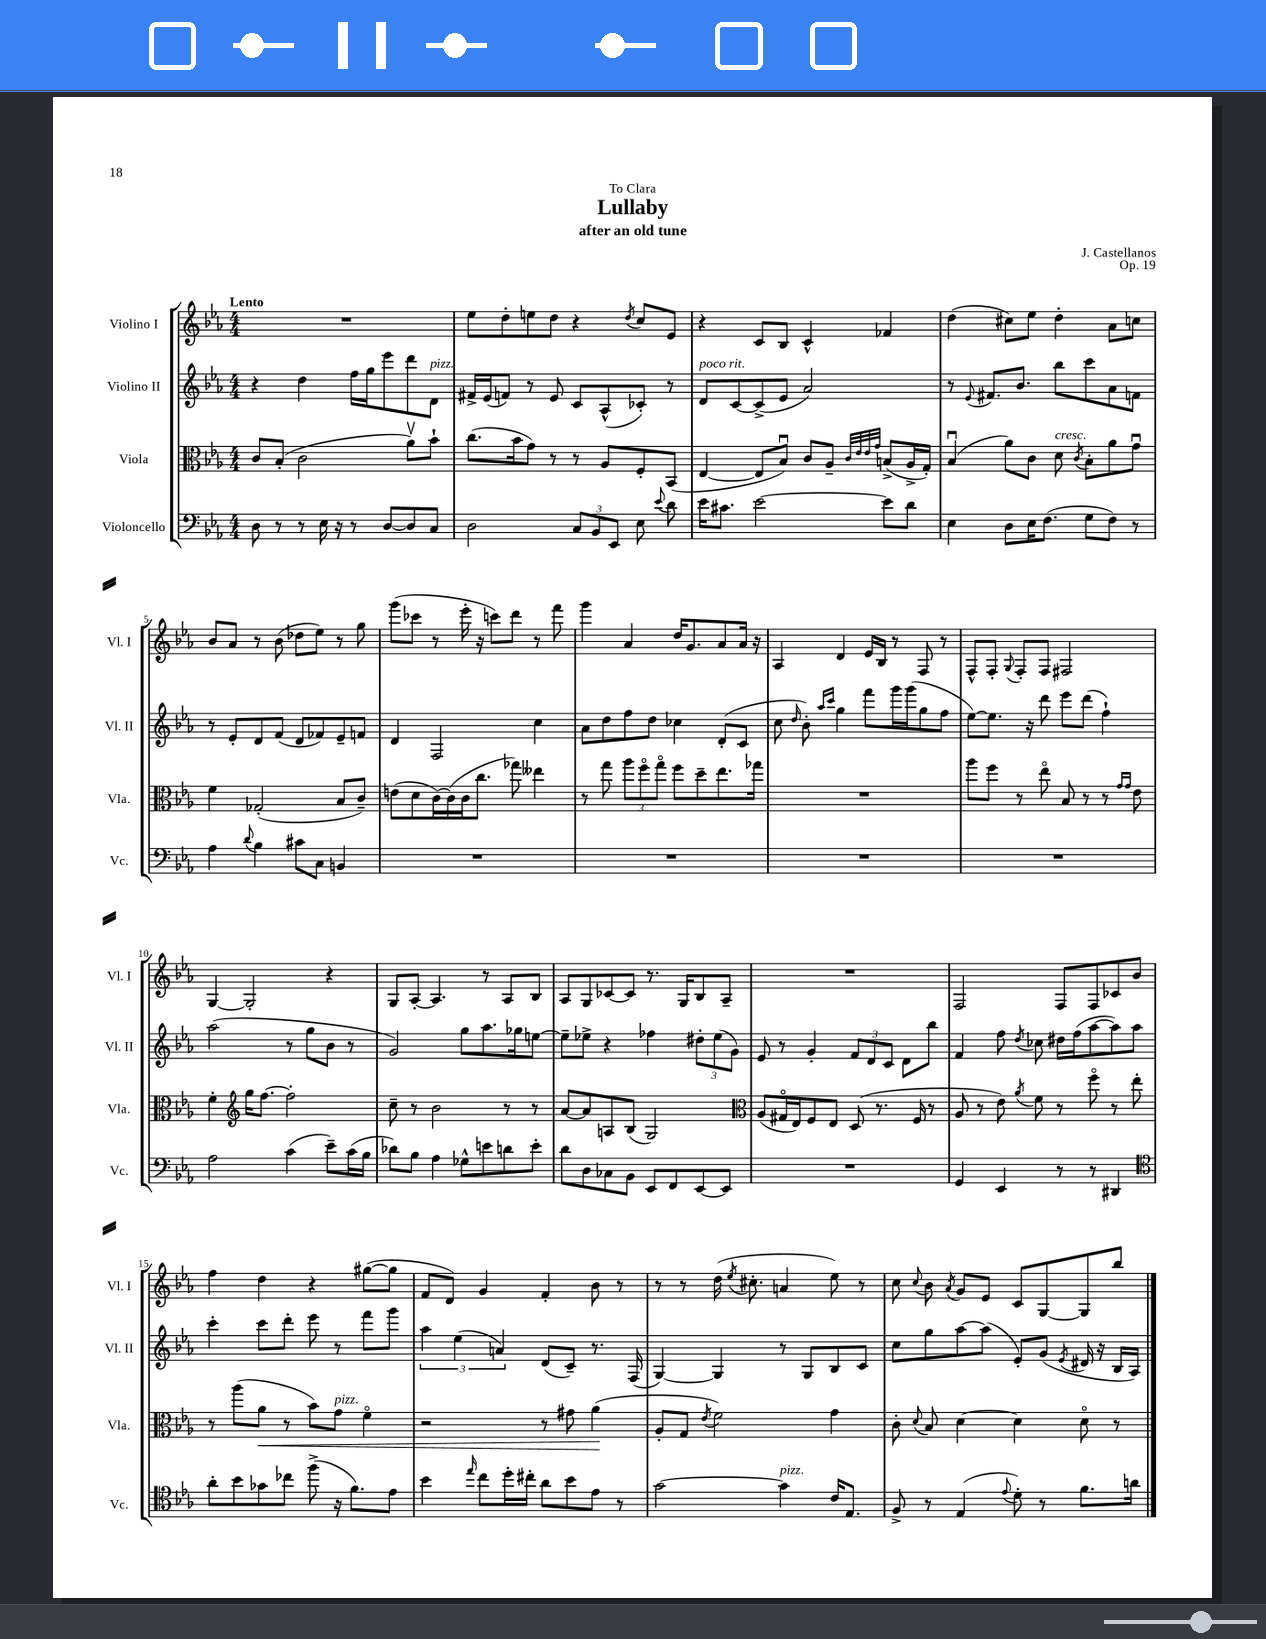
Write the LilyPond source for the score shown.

\header { title = "Lullaby" composer = "J. Castellanos" subtitle = "after an old tune" dedication = "To Clara" opus = "Op. 19" }
<<
\new StaffGroup <<
\new Staff = "s0" \with { instrumentName = "Violino I" shortInstrumentName = "Vl. I" } {
    \clef treble \key ees \major \numericTimeSignature \time 4/4 \tempo "Lento"
    \autoBeamOff R1 |
    ees''8[ d''8-. e''8 d''8] r4 \acciaccatura { d''8 } c''8[ ees'8] |
    r4 c'8[ bes8] c'4-^ fes'4 |
    d''4( cis''8[) ees''8] d''4-. aes'8[ c''8] |
    bes'8[ aes'8] r8 bes'8( des''8[ ees''8]) r8 g''8 |
    g'''8[( ces'''8] r8 ees'''16-. r16 c'''8[) d'''8] r8 f'''8 |
    g'''4 aes'4 d''16[ g'8. aes'8 aes'16] r16 |
    aes4 d'4 ees'16[ bes16] r8 f8 r8 |
    f8[-^ f8]-. \appoggiatura { g8 } f8[-. f8] fis2 |
    g4~ g2-. r4 |
    g8[ aes8]~-. aes4. r8 aes8[ bes8] |
    aes8[ g8 ces'8~ ces'8] r8. g16[ bes8 aes8]-- |
    R1 |
    f2 f8[ f8 ces'8 bes'8] |
    f''4 d''4 r4 gis''8[~( gis''8] |
    f'8[ d'8]) g'4 f'4-. bes'8 r8 |
    r8 r8 d''16( \acciaccatura { ees''8 } cis''8.-. a'4 ees''8) r8 |
    c''8 \appoggiatura { c''8 } bes'8 \acciaccatura { aes'8 } g'8[ ees'8] c'8[ g8~ g8 bes''8] \bar "|." |
}
\new Staff = "s1" \with { instrumentName = "Violino II" shortInstrumentName = "Vl. II" } {
    \clef treble \key ees \major \numericTimeSignature \time 4/4
    \autoBeamOff r4 d''4 f''16[ g''16 ees'''8 d'''8 d'8]^\markup { \italic "pizz." } |
    fis'16[-> ees'16( f'8]) r8 ees'8 c'8[ aes8-^( ces'8]-.) r8 |
    d'8[^\markup { \italic "poco rit." } c'8~ c'8->( ees'8] aes'2) |
    r8 \appoggiatura { ees'8 } fis'8.[ bes'8.] bes''8[ c'''8 aes'8 f'8] |
    r8 ees'8[-. d'8 f'8]( d'8[ fes'8) ees'8-- f'8] |
    d'4 f2 c''4 |
    aes'8[ d''8 f''8 d''8] ces''4 d'8[-.( c'8] |
    c''8 \grace { d''16 } bes'8-.) \grace { aes''16[ c'''16] } g''4 f'''8[ g'''16 g'''16( g''8 f''8] |
    ees''8[~) ees''8.] r16 d'''8 ees'''8[ d'''8]( f''4-!) |
    aes''2( r8 g''8[ bes'8] r8 |
    g'2) g''8[ aes''8. ges''16 e''8]~ |
    e''8[-- ees''8]-> r4 fes''4 \tuplet 3/2 { dis''8[-. ees''8( g'8]) } |
    ees'8 r8 g'4-. \tuplet 3/2 { f'8[ d'8 c'8] } d'8[ bes''8] |
    f'4 f''8 \acciaccatura { d''8 } ces''8 dis''16[ f''16( aes''8~ aes''8) aes''8] |
    c'''4-. c'''8[ d'''8]-. ees'''8 r8 f'''8[ g'''8] |
    \tuplet 3/2 { aes''4 ees''4( a'4) } d'8[( c'8]--) r8. f16( |
    g4~) g4 r8 g8[ bes8 c'8] |
    c''8[ g''8 aes''8~ aes''8]( ees'8[-.) g'8]( \acciaccatura { ees'8 } dis'16 r16 bes16[ aes16]) \bar "|." |
}
\new Staff = "s2" \with { instrumentName = "Viola" shortInstrumentName = "Vla." } {
    \clef alto \key ees \major \numericTimeSignature \time 4/4
    \autoBeamOff c'8[ bes8]-.( c'2 aes'8[\upbow) bes'8]-! |
    c''8.[( bes'16 g'8]) r8 r8 aes8[ f8-. bes,8]( |
    ees4~ ees8[ bes8]\downbow) c'8[ aes8]-- \grace { c'32[ ees'32 ees'32 g'32] } b8[->( aes16-> g16]-.) |
    bes4\downbow( aes'8[) c'8] d'8^\markup { \italic "cresc." } \acciaccatura { c'8 } bes8[-. aes'8 g'8]\downbow |
    f'4 ges2-.( bes8[ c'8]--) |
    e'8[( d'8 c'16~) c'16( c'16 c''8.] ges''8) eeses''4 |
    r8 g''8 \tuplet 3/2 { aes''8[ f''8\flageolet g''8]\flageolet } f''8[ d''8-- ees''8. ges''16] |
    R1 |
    aes''8[ f''8] r8 ees''8\flageolet bes8 r8 r8 \grace { g'16[ g'16] } ees'8 |
    f'4-. \clef treble g''16[ f''8.]~ f''2-. |
    c''8-- r8 bes'2 r8 r8 |
    aes'8[~ aes'8 a8 bes8]( g2) |
    \clef alto aes8[( gis16\flageolet ees16) f8 ees8] d8( r8. f16 r8 |
    aes8 r8 ees'8) \acciaccatura { aes'8 } f'8 r8 f''8\flageolet r8 ees''8-. |
    r8 aes''8[( aes'8]\< r8 bes'8[) g'8]^\markup { \italic "pizz." } f'4\flageolet |
    r2 r8 gis'8 aes'4\!( |
    aes8[-. g8] \acciaccatura { ees'8 } f'2) g'4 |
    c'8-. \appoggiatura { d'8 } bes8 d'4~ d'4 d'8\flageolet r8 \bar "|." |
}
\new Staff = "s3" \with { instrumentName = "Violoncello" shortInstrumentName = "Vc." } {
    \clef bass \key ees \major \numericTimeSignature \time 4/4
    \autoBeamOff d8 r8 r8 ees16 r16 r8 d8[~ d8 c8] |
    d2 \tuplet 3/2 { c8[ bes,8 ees,8] } ees8 \appoggiatura { ees'8 } d'8 |
    ees'16[ cis'8.] ees'2~ ees'8[ d'8] |
    ees4 d8[ ees16 f8.]( g8[ f8]) r8 |
    aes4 \appoggiatura { d'8 } bes4 cis'8[ c8] b,4 |
    R1 |
    R1 |
    R1 |
    R1 |
    aes2 c'4( ees'8[--) c'16( bes16] |
    des'8[) bes8] aes4 ges8[-^ e'8 d'8 e'8]-. |
    d'8[ d8 ces8 bes,8] ees,8[ f,8 ees,8~ ees,8] |
    R1 |
    g,4 ees,4 r8 r8 dis,4 |
    \clef tenor aes'8[-. bes'8 ges'8 ces''8] f''8->( r16 f'8.[) ees'8] |
    bes'4 \grace { ees''16 } c''8[ d''16-. cis''16]-. aes'8[ bes'8 ees'8] r8 |
    g'2~ g'4^\markup { \italic "pizz." } c'16[ ees8.] |
    f8-> r8 ees4( \appoggiatura { ees'8 } d'8-.) r8 f'8.[ a'16] \bar "|." |
}
>>
>>
